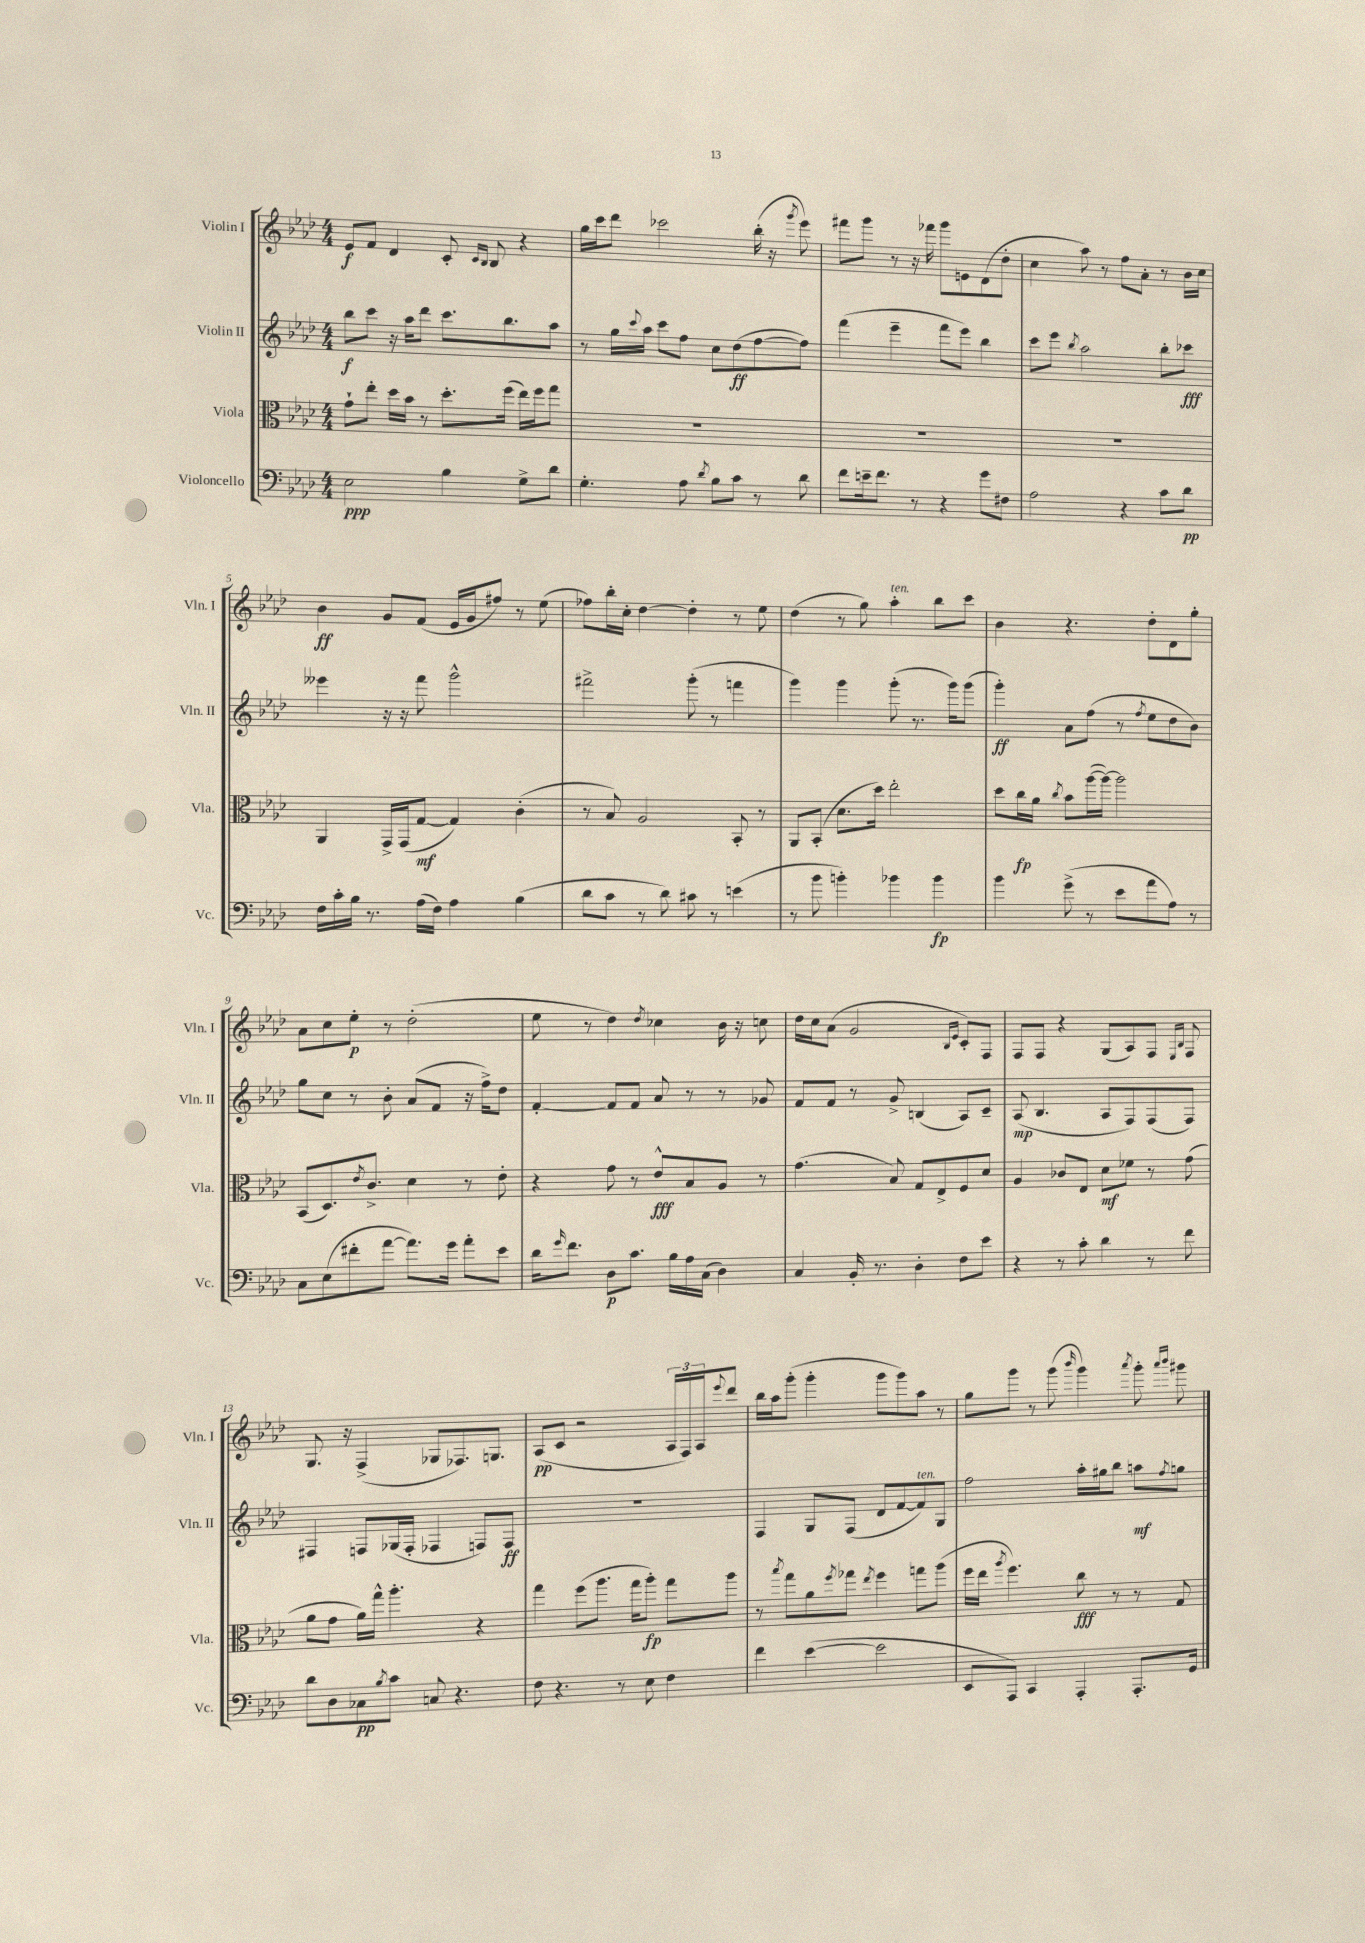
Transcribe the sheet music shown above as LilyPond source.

<<
\new StaffGroup <<
\new Staff = "s0" \with { instrumentName = "Violin I" shortInstrumentName = "Vln. I" } {
    \clef treble \key aes \major \numericTimeSignature \time 4/4
    ees'8\f f'8 des'4 c'8-. \grace { c'16 bes16 } bes8 r4 |
    g''16 c'''16 des'''8 ces'''2 bes''16-.( r16 \acciaccatura { g'''8 } ees'''8) |
    fis'''8 g'''8 r8 r16 fes'''16 g'''8 e'8 des'8( des''8-. |
    c''4 aes''8) r8 f''8 aes'8-. r8 bes'16 c''16 |
    bes'4\ff g'8 f'8( ees'16 g'16 fis''8) r8 ees''8( |
    fes''8) bes''16-. c''16-. des''4~ des''4-. r8 ees''8 |
    des''4( r8 g''8) aes''4-.^\markup { \italic "ten." } bes''8 c'''8 |
    bes'4 r4. des''8-. des'8 g''8-. |
    aes'8 c''8 ees''8-.\p r8 des''2-.( |
    ees''8 r8 des''4) \acciaccatura { des''8 } ces''4 bes'16 r16 c''8 |
    des''16 c''16 aes'8( g'2 \grace { bes16 ees'16 } c'8-.) f8 |
    f8 f8 r4 g8( aes8) f8 \grace { ees16 bes16 } f8 |
    g8. r16 f4->( ges8 fes8.) g8. |
    aes8\pp( c'8 r2 \tuplet 3/2 { aes16 f16) aes16 } \appoggiatura { ees'''8 } des'''8 |
    bes''16 aes''16 g'''8-.( g'''4-. g'''8 g'''8) aes''8 r8 |
    g''8 g'''8 r8 g'''8( \grace { bes'''16 } g'''4) \acciaccatura { aes'''8 } g'''8-. \grace { aes'''16 bes'''16 } gis'''8 \bar "|." |
}
\new Staff = "s1" \with { instrumentName = "Violin II" shortInstrumentName = "Vln. II" } {
    \clef treble \key aes \major \numericTimeSignature \time 4/4
    bes''8\f c'''8 r16 aes''16 des'''8 c'''8. bes''8. aes''8 |
    r8 g''16 \appoggiatura { c'''8 } aes''16 c'''8 f''8 c''8 des''8\ff( f''8~ f''8) |
    f'''4( ees'''4-- f'''8 ees'''8) bes''4 |
    c'''8 ees'''8 \acciaccatura { bes''8 } aes''2 bes''8-. ces'''8\fff |
    eeses'''4 r16 r16 f'''8 g'''2-^ |
    fis'''2-> g'''8-.( r8 f'''4 |
    g'''4) g'''4 g'''8-.( r8. g'''16) g'''8( |
    g'''4-.\ff) aes'8 f''8( r8 \acciaccatura { f''8 } ees''8 des''8 bes'8) |
    g''8 c''8 r8 bes'8-. aes'8( f'8 r16 f''16->) des''8 |
    f'4~-. f'8 f'8 aes'8 r8 r8 ges'8 |
    f'8 f'8 r8 g'8-> b4( aes8) c'8-- |
    aes8\mp( bes4. aes8 f8) f8( f8) |
    fis4 f8 ges16( f16-. fes4 f8) f8\ff |
    R1 |
    f4 g8 f8( des'8 f'8~ f'8^\markup { \italic "ten." }) g8 |
    f''2 aes''16-. gis''16 bes''8 a''8\mf \acciaccatura { f''8 } g''8 \bar "|." |
}
\new Staff = "s2" \with { instrumentName = "Viola" shortInstrumentName = "Vla." } {
    \clef alto \key aes \major \numericTimeSignature \time 4/4
    g'8-! ees''8-. des''16 bes'16 r8 des''8.-. f''16( ees''16) f''16 g''8 |
    R1 |
    R1 |
    R1 |
    aes,4 g,16-> g,16( g8~\mf g4) c'4-.( |
    r8 bes8) aes2 bes,8-. r8 |
    aes,8 bes,8-.( des'8. des''16) ees''2-. |
    des''8 c''16\fp aes'16 \acciaccatura { c''8 } bes'8 aes''16~( aes''16~) aes''2 |
    bes,8( des8.) \acciaccatura { ees'8 } c'8.-> des'4 r8 ees'8-. |
    r4 g'8 r8 ees'8-^\fff bes8 aes8 r8 |
    g'4.( bes8) g8 ees8-> f8 des'8 |
    aes4 ces'8 ees8 des'8\mf fes'8 r8 g'8( |
    aes'8 g'8 aes'16) g''16-^ aes''4.-. r4 |
    g''4 f''8( aes''8. g''16 aes''8-.\fp) g''8 aes''8 |
    r8 \acciaccatura { bes''8 } g''8 aes'8 \acciaccatura { f''8 } ges''8 \acciaccatura { ees''8 } f''4 g''8 aes''8( |
    f''16 ees''16 \acciaccatura { aes''8 } f''4.) c''8\fff r8 r8 g8 \bar "|." |
}
\new Staff = "s3" \with { instrumentName = "Violoncello" shortInstrumentName = "Vc." } {
    \clef bass \key aes \major \numericTimeSignature \time 4/4
    ees2\ppp bes4 g8-> des'8 |
    g4.-. aes8 \acciaccatura { des'8 } bes8 c'8 r8 des'8 |
    f'8 e'16-- f'8. r8 r4 g'8 fis8 |
    aes2 r4 c'8 des'8\pp |
    f16 c'16-. bes16 r8. aes16( f16) aes4 bes4( |
    des'8 c'8 r8 des'8) cis'8 r8 e'4( |
    r8 bes'8 b'4-.) bes'4 bes'4\fp |
    bes'4 g'8->( r8 ees'8 aes'8 aes8) r8 |
    c8 ees8( fis'8-. aes'8~ aes'8.) g'16 aes'8-. ees'8 |
    des'16 \grace { g'16 } f'8. des8\p c'8. bes16 aes16 c16( des4) |
    c4 bes,16-. r8. des4-. f8 ees'8 |
    r4 r8 c'8-. des'4 r8 f'8 |
    des'8 des8 ces8\pp \acciaccatura { bes8 } c'8 c8 r4. |
    f8 r4. r8 ees8 f4 |
    f'4 ees'4~( ees'2 |
    ees,8 aes,,8) c,4 aes,,4-. aes,,8.-. g,16 \bar "|." |
}
>>
>>
